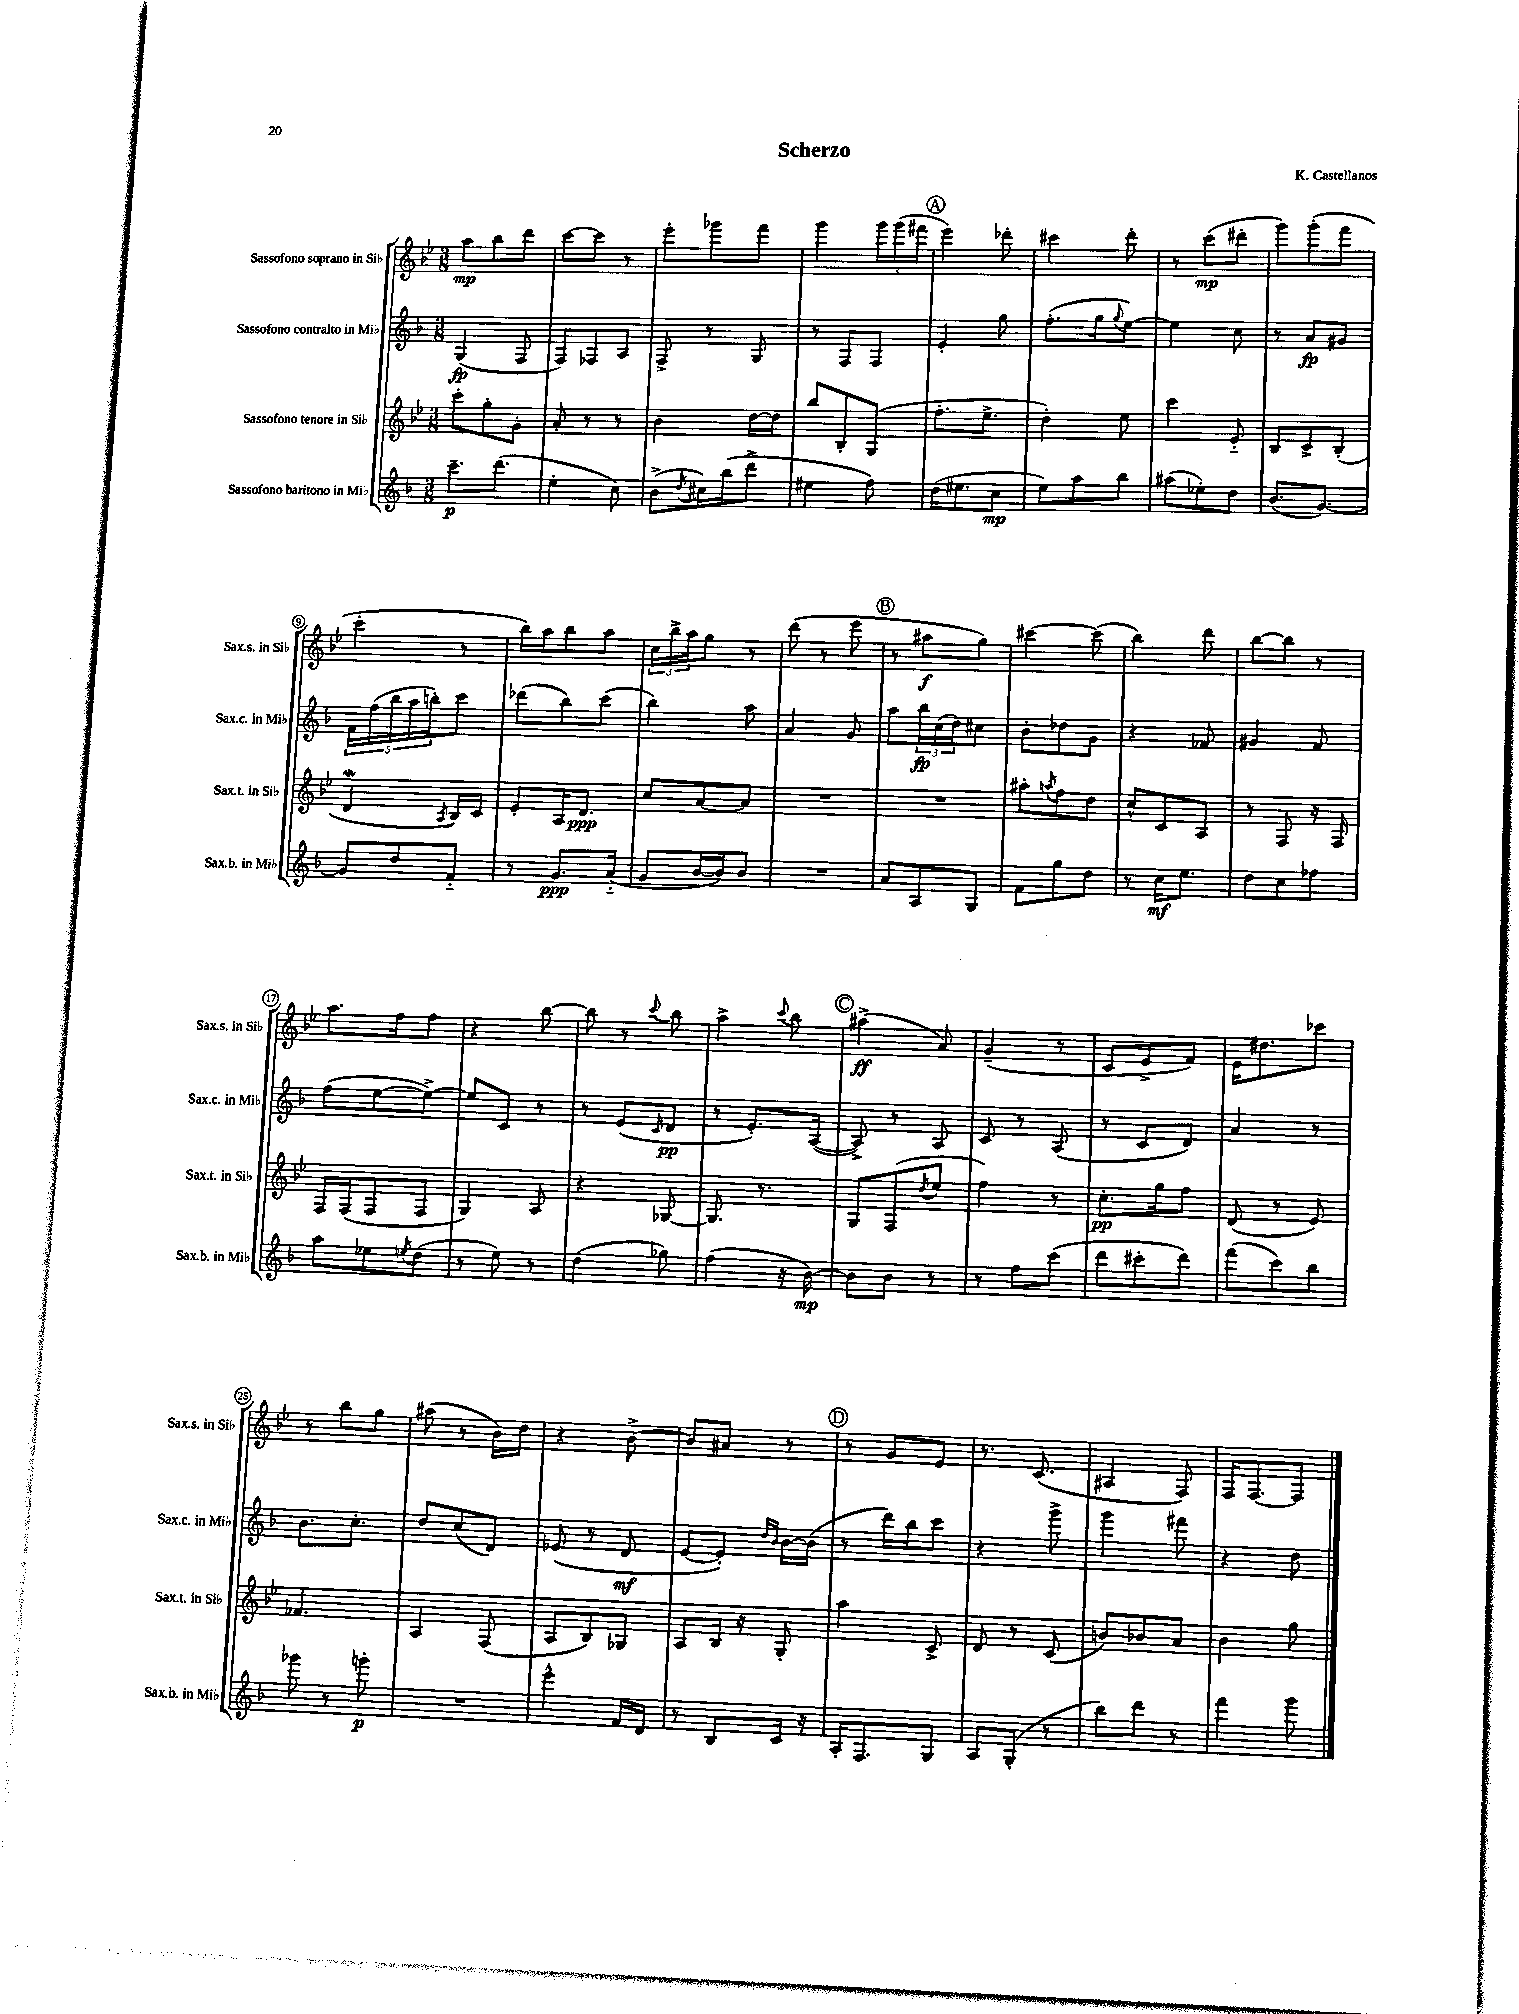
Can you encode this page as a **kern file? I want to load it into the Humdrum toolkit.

**kern	**dynam	**kern	**dynam	**kern	**dynam	**kern	**dynam
*part4	*part4	*part3	*part3	*part2	*part2	*part1	*part1
*staff4	*staff4	*staff3	*staff3	*staff2	*staff2	*staff1	*staff1
*I"Sassofono baritono in Mi♭	*	*I"Sassofono tenore in Si♭	*	*I"Sassofono contralto in Mi♭	*	*I"Sassofono soprano in Si♭	*
*I'Sax.b. in Mi♭	*	*I'Sax.t. in Si♭	*	*I'Sax.c. in Mi♭	*	*I'Sax.s. in Si♭	*
*clefG2	*	*clefG2	*	*clefG2	*	*clefG2	*
*k[b-]	*	*k[b-e-]	*	*k[b-]	*	*k[b-e-]	*
*M3/8	*	*M3/8	*	*M3/8	*	*M3/8	*
=1	=1	=1	=1	=1	=1	=1	=1
8.ccc~\L	p	8ccc'\L	.	(4G/	fp	8aa\L	mp
.	.	8gg'\	.	.	.	8bb-\	.
(8.ddd\J	.	.	.	.	.	.	.
.	.	8g'\J	.	8F/	.	8ddd\J	.
=2	=2	=2	=2	=2	=2	=2	=2
4ee'\	.	8a'/	.	8F/L)	.	[8ccc\L	.
.	.	8r	.	8F-X/	.	8ccc\J]	.
8cc\)	.	8r	.	8A/J	.	8r	.
=3	=3	=3	=3	=3	=3	=3	=3
(8b-^\L	.	4b-\	.	8F^/	.	8eee-'\L	.
8qdd/	.	.	.	.	.	.	.
16cc#X\L)	.	.	.	8r	.	8ggg-X\	.
(16bb-\J	.	.	.	.	.	.	.
8ddd^\J	.	[16dd\LL	.	8G/	.	8fff\J	.
.	.	16dd\JJ]	.	.	.	.	.
=4	=4	=4	=4	=4	=4	=4	=4
4ee#X\	.	8bb-/L	.	8r	.	4ggg\	.
.	.	8B-'/	.	8F/L	.	.	.
8ff\)	.	(8G/J	.	8F/J	.	24ggg\LL	.
.	.	.	.	.	.	(24ggg\	.
.	.	.	.	.	.	24fff#X\JJ	.
!!LO:REH:place=s1:t=A
=5	=5	=5	=5	=5	=5	=5	=5
(16dd\KL	.	8.ff'\L	.	4e'/	.	4eee-\)	.
8.ee#X\	.	.	.	.	.	.	.
.	.	8.ee-^\J	.	.	.	.	.
8cc\J	mp	.	.	8gg\	.	8ddd-X'\	.
=6	=6	=6	=6	=6	=6	=6	=6
8ee\L)	.	4dd'\)	.	(8.ff'\L	.	4ccc#X\	.
8aa\	.	.	.	.	.	.	.
.	.	.	.	16gg\k	.	.	.
.	.	.	.	8qqgg/	.	.	.
8bb-\J	.	8ee-\	.	[8ee\J)	.	8ddd'\	.
=7	=7	=7	=7	=7	=7	=7	=7
(8aa#X\L	.	4ccc\	.	4ee\]	.	8r	.
8ee-X'\)	.	.	.	.	.	(8ccc\L	mp
8dd\J	.	8e-/	.	8cc\	.	8ddd#X'\J	.
=8	=8	=8	=8	=8	=8	=8	=8
(8.b-/L	.	8B-/L	.	8r	.	8ggg\L)	.
.	.	8c^/	.	8a/L	fp	(8ggg'\	.
[8.g/J)	.	.	.	.	.	.	.
.	.	(8B-'/J	.	8g#X/J	.	8fff\J	.
!!LO:LB:g=z
=9	=9	=9	=9	=9	=9	=9	=9
8g/L]	.	4dW/	.	20f\LL	.	4ccc'\	.
.	.	.	.	(20ff\	.	.	.
.	.	.	.	20bb-\	.	.	.
8dd/	.	.	.	.	.	.	.
.	.	.	.	20aa\	.	.	.
.	.	.	.	20bbn'\J)	.	.	.
.	.	8qA/	.	.	.	.	.
8f/J	.	16B-/LL)	.	8ccc\J	.	8r	.
.	.	16c/JJ	.	.	.	.	.
=10	=10	=10	=10	=10	=10	=10	=10
8r	.	8e-'/L	.	(8ddd-X\L	.	16bb-\LL)	.
.	.	.	.	.	.	16aa\J	.
8.g/L	ppp	16A/K	.	8bb-\)	.	8bb-\	.
.	.	8.d/J	ppp	.	.	.	.
.	.	.	.	(8ccc\J	.	8aa\J	.
(16a/Jk	.	.	.	.	.	.	.
=11	=11	=11	=11	=11	=11	=11	=11
8g/L	.	8cc/L	.	4bb-\)	.	24cc\LL	.
.	.	.	.	.	.	24bb-^\	.
.	.	.	.	.	.	24aa\J	.
[16b-/L	.	[8a/	.	.	.	8gg\J	.
16b-/J])	.	.	.	.	.	.	.
8b-/J	.	8a/J]	.	8aa\	.	8r	.
=12	=12	=12	=12	=12	=12	=12	=12
4.r	.	4.r	.	4a/	.	(8ddd\	.
.	.	.	.	.	.	8r	.
.	.	.	.	8g/	.	8eee-\	.
!!LO:REH:place=s1:t=B
=13	=13	=13	=13	=13	=13	=13	=13
8a/L	.	4.r	.	8aa\L	.	8r	.
8A/	.	.	.	24bb-\L	fp	8aa#X\L	f
.	.	.	.	(24cc\	.	.	.
.	.	.	.	24dd\J)	.	.	.
8G/J	.	.	.	8cc#X\J	.	8gg\J)	.
=14	=14	=14	=14	=14	=14	=14	=14
8f\L	.	8aa#X'\L	.	8b-'\L	.	[4ccc#X\	.
.	.	8qaan/	.	.	.	.	.
8gg\	.	8ff\	.	8dd-X\	.	.	.
8dd\J	.	8dd\J	.	8g\J	.	(8ccc#\]	.
=15	=15	=15	=15	=15	=15	=15	=15
8r	.	8cc^^/L	.	4r	.	4bb-\)	.
16cc\KL	mf	8c/	.	.	.	.	.
8.ee\J	.	.	.	.	.	.	.
.	.	8A/J	.	8f-X/	.	8ddd\	.
=16	=16	=16	=16	=16	=16	=16	=16
8dd\L	.	8r	.	4g#X/	.	[8bb-\L	.
8cc\	.	8F/	.	.	.	8bb-\J]	.
8ff-X\J	.	16r	.	8f/	.	8r	.
.	.	16F/	.	.	.	.	.
!!LO:LB:g=z
=17	=17	=17	=17	=17	=17	=17	=17
8aa\L	.	16F/LL	.	(8ff\L	.	8.aa\L	.
.	.	(16F/J	.	.	.	.	.
8ee-X\	.	8F/	.	[8ee\	.	.	.
.	.	.	.	.	.	16ff\k	.
8qeen/	.	.	.	.	.	.	.
(8dd\J	.	8F/J	.	8ee^\J_)	.	8ff\J	.
=18	=18	=18	=18	=18	=18	=18	=18
8r	.	4G/)	.	8ee/L]	.	4r	.
8ee\)	.	.	.	8c/J	.	.	.
8r	.	8A/	.	8r	.	[8bb-\	.
=19	=19	=19	=19	=19	=19	=19	=19
(4dd\	.	4r	.	8r	.	8bb-\]	.
.	.	.	.	(8e/L	.	8r	.
.	.	.	.	16qqc/	.	8qqccc/	.
8gg-X\)	.	[8G-X/	.	8d/J	pp	8bb-\	.
=20	=20	=20	=20	=20	=20	=20	=20
(4ff\	.	8.G-/]	.	8r	.	4aa^\	.
.	.	.	.	8.e'/L)	.	.	.
.	.	8.r	.	.	.	.	.
.	.	.	.	.	.	8qqccc/	.
16r	.	.	.	.	.	8bb-\	.
[16b-\)	mp	.	.	([16A/Jk	.	.	.
!!LO:REH:place=s1:t=C
=21	=21	=21	=21	=21	=21	=21	=21
8b-\L]	.	8G/L	.	8A^/])	.	(4aa#X^\	ff
8b-\J	.	(8F/	.	8r	.	.	.
.	.	8qdd/	.	.	.	.	.
8r	.	8ee-/J	.	8A/	.	8a/)	.
=22	=22	=22	=22	=22	=22	=22	=22
8r	.	4ff\)	.	8c/	.	(4g~/	.
8ff\L	.	.	.	8r	.	.	.
(8ccc\J	.	8r	.	(8A/	.	8r	.
=23	=23	=23	=23	=23	=23	=23	=23
8ddd\L	.	8.cc'\L	pp	8r	.	8c/L	.
8ccc#X'\	.	.	.	8c/L	.	8e-^/	.
.	.	16gg\k	.	.	.	.	.
8ddd\J)	.	8ff\J	.	8d/J)	.	8f/J)	.
=24	=24	=24	=24	=24	=24	=24	=24
(8fff\L	.	(8d/	.	4a/	.	16e-\KL	.
.	.	.	.	.	.	8.dd#X\	.
8ccc\)	.	8r	.	.	.	.	.
8bb-\J	.	8e-/)	.	8r	.	8ccc-X\J	.
!!LO:LB:g=z
=25	=25	=25	=25	=25	=25	=25	=25
8ggg-X\	.	4.f-X/	.	8.b-\L	.	8r	.
8r	.	.	.	.	.	8bb-\L	.
.	.	.	.	8.cc'\J	.	.	.
8gggn'\	p	.	.	.	.	8gg\J	.
=26	=26	=26	=26	=26	=26	=26	=26
4.r	.	4A/	.	8dd/L	.	(8aa#X\	.
.	.	.	.	(8cc/	.	8r	.
.	.	(8F/	.	8d/J)	.	16b-\LL)	.
.	.	.	.	.	.	16dd\JJ	.
=27	=27	=27	=27	=27	=27	=27	=27
4eee^^\	.	8A/L	.	(8e-X/	.	4r	.
.	.	8B-/)	.	8r	.	.	.
16f/LL	.	8G-X/J	.	8d/	mf	[8b-^\	.
16d/JJ	.	.	.	.	.	.	.
=28	=28	=28	=28	=28	=28	=28	=28
8r	.	8A/L	.	[8e/L	.	8b-/L]	.
8B-/L	.	16B-/Jk	.	8e'/J])	.	8a#X/J	.
.	.	16r	.	.	.	.	.
.	.	.	.	16qqdd/LL	.	.	.
.	.	.	.	16qqb-/JJ	.	.	.
16c/Jk	.	8G'/	.	[16b-\LL	.	8r	.
16r	.	.	.	(16b-\JJ]	.	.	.
!!LO:REH:place=s1:t=D
=29	=29	=29	=29	=29	=29	=29	=29
16A'/KL	.	4aa\	.	8r	.	8r	.
8.F/	.	.	.	.	.	.	.
.	.	.	.	16ddd\LL)	.	8g/L	.
.	.	.	.	16bb-\J	.	.	.
8G/J	.	8c^/	.	8ccc\J	.	8e-/J	.
=30	=30	=30	=30	=30	=30	=30	=30
8A/L	.	8d/	.	4r	.	8.r	.
(8G'/J	.	8r	.	.	.	.	.
.	.	.	.	.	.	(8.c/	.
8r	.	(8c/	.	8ggg^\	.	.	.
=31	=31	=31	=31	=31	=31	=31	=31
8bb-\L)	.	8bn/L)	.	4ggg\	.	4A#X/	.
8ddd\J	.	8b-X/	.	.	.	.	.
8r	.	8a/J	.	8fff#X\	.	8F/)	.
=32	=32	=32	=32	=32	=32	=32	=32
4fff\	.	4b-\	.	4r	.	16F/KL	.
.	.	.	.	.	.	[8.F/	.
8ggg\	.	8gg\	.	8dd\	.	8F/J]	.
==	==	==	==	==	==	==	==
*-	*-	*-	*-	*-	*-	*-	*-
